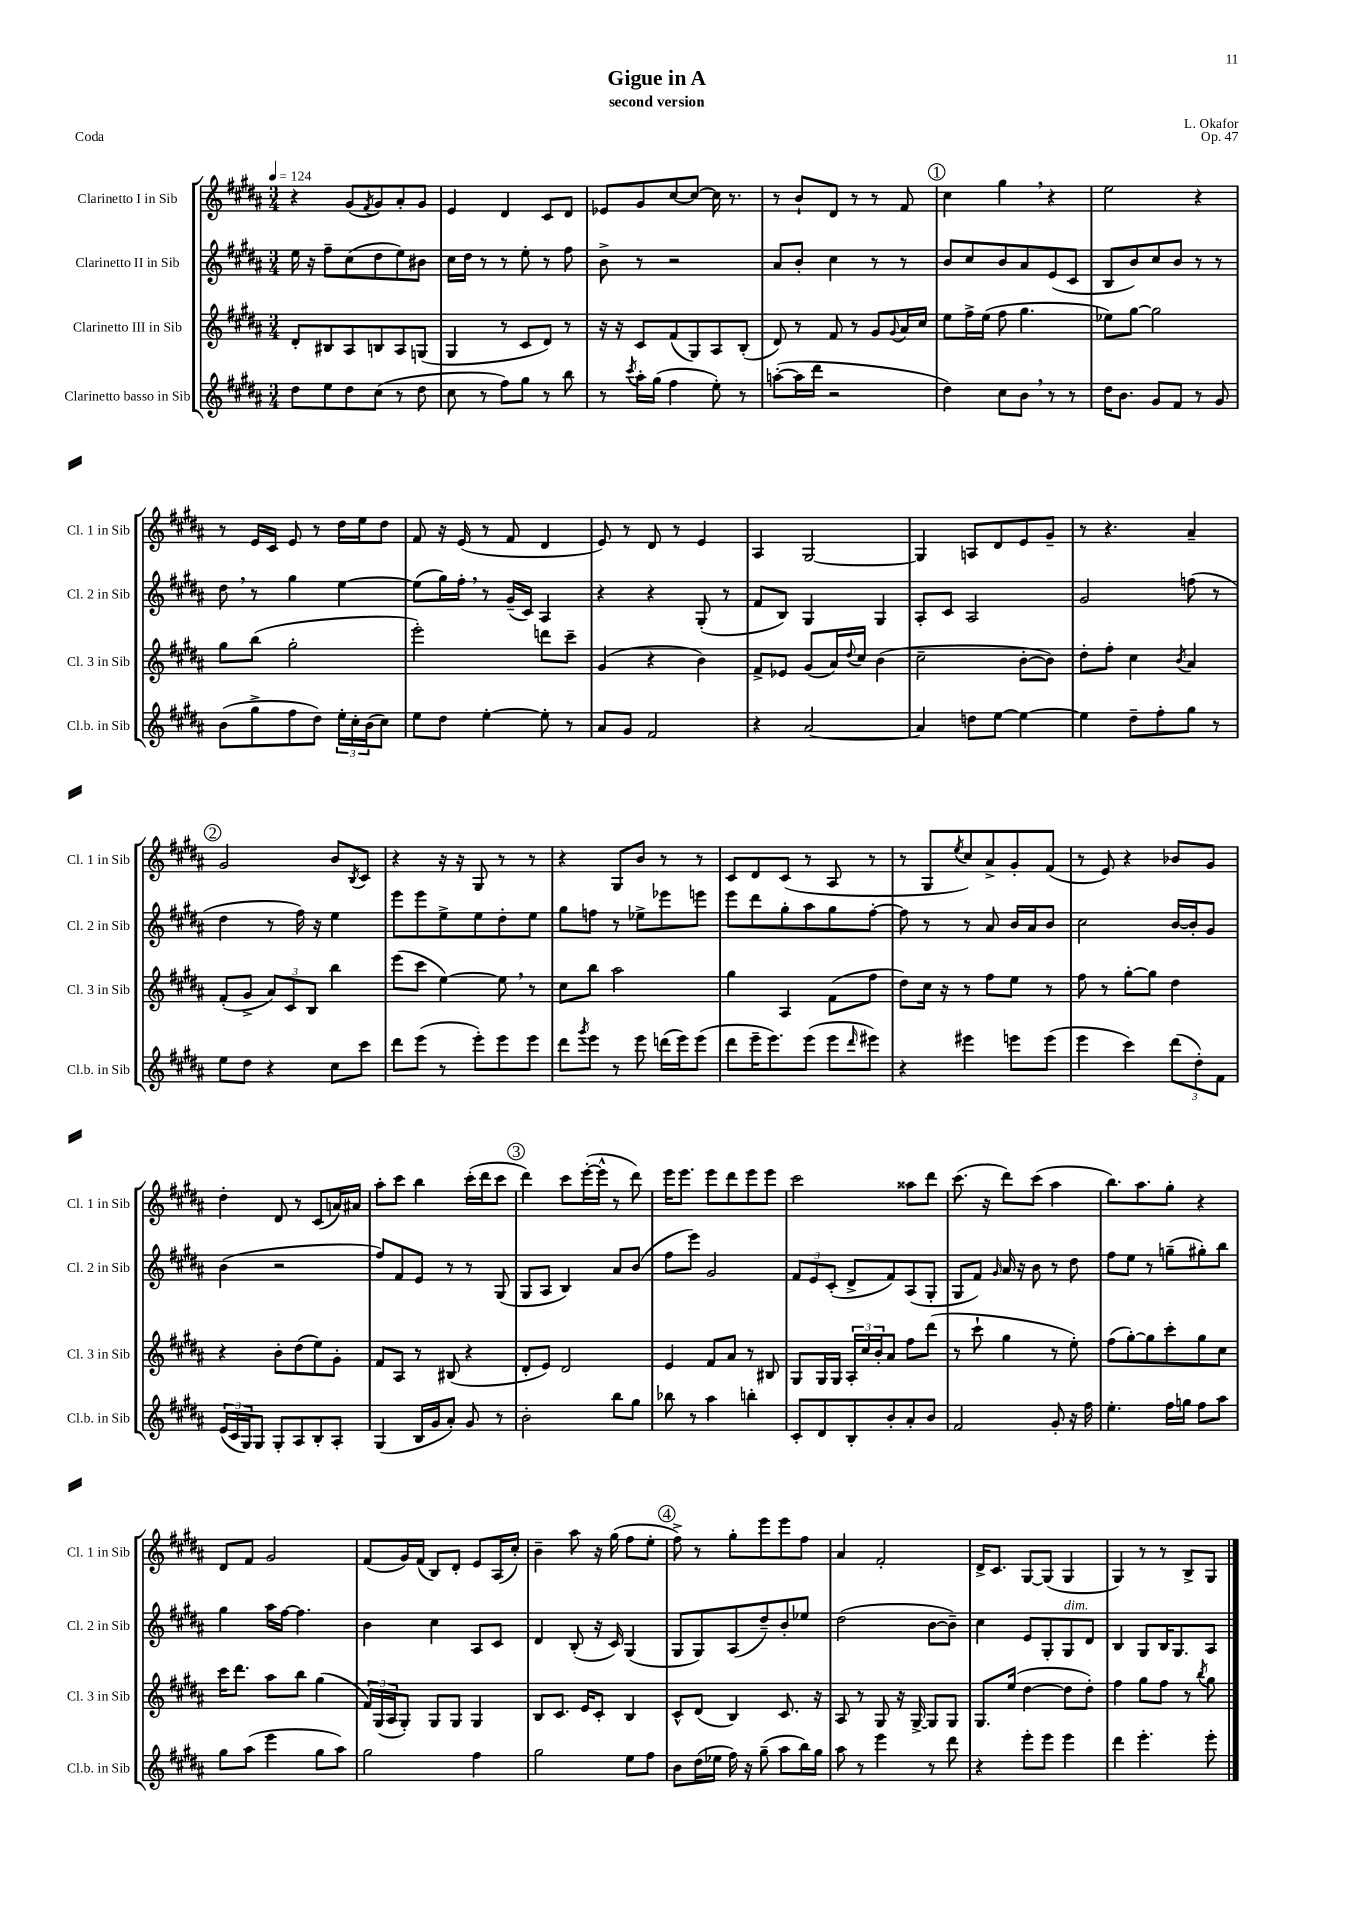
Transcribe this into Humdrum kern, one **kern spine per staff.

**kern	**kern	**kern	**kern
*staff4	*staff3	*staff2	*staff1
*clefG2	*clefG2	*clefG2	*clefG2
*k[f#c#g#d#a#]	*k[f#c#g#d#a#]	*k[f#c#g#d#a#]	*k[f#c#g#d#a#]
*M3/4	*M3/4	*M3/4	*M3/4
*MM124	*MM124	*MM124	*MM124
8dd#	8d#'	16ee	4r
.	.	16r	.
8ee	8B#	8ff#~	.
8dd#	8A#	(8cc#	(8g#
.	.	.	8qf#
(8cc#	8B	8dd#	8g#)
8r	8A#	8ee)	8a#'
8dd#	(8G	8b#	8g#
=	=	=	=
8cc#	4G#	16cc#	4e
.	.	16dd#	.
8r	.	8r	.
8ff#)	8r	8r	4d#
8gg#	8c#	8ee'	.
8r	8d#)	8r	8c#
8bb	8r	8ff#	8d#
=	=	=	=
8r	16r	8b^	8e-
.	16r	.	.
8qccc#	.	.	.
16aa#'	8c#	8r	8g#
(16gg#	.	.	.
4ff#	(8f#	2r	[8cc#
.	8G#)	.	8cc#_
8ee')	8A#	.	16cc#]
.	.	.	8.r
8r	(8B'	.	.
=	=	=	=
([8aa'	8d#)	8a#	8r
16aa]	8r	8b'	8b`
16ddd#	.	.	.
2r	8f#	4cc#	8d#
.	8r	.	8r
.	8g#	8r	8r
.	8qqg#	.	.
.	16a#	8r	8f#
.	16cc#	.	.
=	=	=	=
4dd#)	8ee	8b	4cc#
.	16ff#^	8cc#	.
.	(16ee	.	.
8cc#	8ff#	8b	4gg#
8b	4.gg#	8a#	.
8r	.	(8e	4r
8r	.	8c#	.
=	=	=	=
16dd#	8ee-)	8B	2ee
8.b	.	.	.
.	[8gg#	8b)	.
8g#	2gg#]	8cc#	.
8f#	.	8b	.
8r	.	8r	4r
8g#	.	8r	.
=	=	=	=
(8b	8gg#	8dd#	8r
8gg#^	(8bb	8r	16e
.	.	.	16c#
8ff#	2gg#'	4gg#	8e
8dd#)	.	.	8r
24ee'	.	[4ee	16dd#
24cc#'	.	.	.
.	.	.	16ee
(24b	.	.	.
8cc#)	.	.	8dd#
=	=	=	=
8ee	2eee')	(8ee]	8f#
8dd#	.	16gg#)	16r
.	.	16ff#'	(16e
[4ee'	.	8r	8r
.	.	(16g#~	8f#
.	.	16c#)	.
8ee']	8ddd	4A#	4d#
8r	8ccc#~	.	.
=	=	=	=
8a#	(4g#	4r	8e)
8g#	.	.	8r
2f#	4r	4r	8d#
.	.	.	8r
.	4b)	(8G#'	4e
.	.	8r	.
=	=	=	=
4r	8f#^	8f#	4A#
.	8e-	8B)	.
[2a#	(8g#	4G#	[2G#
.	16a#)	.	.
.	8qqdd#	.	.
.	16cc#	.	.
.	(4b	4G#	.
=	=	=	=
4a#]	2cc#~	8A#'	4G#]
.	.	8c#	.
8dd	.	2A#	8A
[8ee	.	.	8d#
4ee_	[8b'	.	8e
.	8b])	.	8g#~
=	=	=	=
4ee]	8dd#'	2g#	8r
.	8ff#'	.	4.r
8dd#~	4cc#	.	.
8ff#'	.	.	.
.	8qb	.	.
8gg#	4a#	(8ff	4a#~
8r	.	8r	.
=	=	=	=
8ee	(8f#'	4dd#	2g#
8dd#	8g#^	.	.
4r	12a#)	8r	.
.	12c#	.	.
.	.	16ff#)	.
.	12B	.	.
.	.	16r	.
8cc#	4bb	4ee	8b
.	.	.	8qB
8ccc#	.	.	8c#
=	=	=	=
8ddd#	(8eee	8eee	4r
(8eee	8ccc#	8eee	.
8r	[4ee)	8ee^	16r
.	.	.	16r
8eee')	.	8ee	8G#
8eee	8ee]	8dd#'	8r
8eee	8r	8ee	8r
=	=	=	=
8ddd#	8cc#	8gg#	4r
8qggg#	.	.	.
8eee	8bb	8ff	.
8r	2aa#	8r	8G#
8eee	.	8ee-^	8b
(16ddd	.	8eee-	8r
16eee)	.	.	.
(8eee	.	8eee	8r
=	=	=	=
8ddd#	4gg#	8eee	8c#
16eee~	.	8ddd#	8d#
8.eee)	.	.	.
.	4A#	8gg#'	(8c#
(8eee	.	8aa#	8r
8eee	(8f#	8gg#	8A#
16qqddd#	.	.	.
8eee#)	8ff#	[8ff#'	8r
=	=	=	=
4r	8dd#)	8ff#]	8r
.	16cc#	8r	8G#
.	16r	.	.
.	.	.	8qee
4eee#	8r	8r	8cc#)
.	8ff#	8a#	8a#^
8eee	8ee	16b	8g#'
.	.	16a#	.
(8eee	8r	8b	(8f#
=	=	=	=
4eee	8ff#	2cc#	8r
.	8r	.	8e)
4ccc#)	[8gg#'	.	4r
.	8gg#]	.	.
(12ddd#	4dd#	[16b	8b-
.	.	16b']	.
12dd#')	.	.	.
.	.	8g#	8g#
12f#	.	.	.
=	=	=	=
(24e	4r	(4b	4dd#'
24c#	.	.	.
24G#)	.	.	.
8G#	.	.	.
8G#'	8b'	2r	8d#
8A#	(8dd#	.	8r
8B'	8ee)	.	(8c#
8A#'	8g#'	.	16a)
.	.	.	16a#
=	=	=	=
(4G#	8f#	8ff#)	8aa#'
.	8A#	8f#	8ccc#
16B	8r	8e	4bb
16g#	.	.	.
8a#')	(8B#	8r	.
8g#	4r	8r	(16ccc#'
.	.	.	16ddd#
8r	.	(8G#	8ccc#
=	=	=	=
2b'	8d#'	8G#	4ddd#)
.	8e)	8A#	.
.	2d#	4B)	8ccc#
.	.	.	([16eee'
.	.	.	16eee^^]
8bb	.	8a#	8r
8gg#	.	(8b	8ddd#)
=	=	=	=
8bb-	4e	8ff#	16eee
.	.	.	8.eee
8r	.	8eee)	.
4aa#	8f#	2g#	8eee
.	8a#	.	8ddd#
4bb'	8r	.	8eee
.	8B#	.	8eee
=	=	=	=
8c#'	8G#	12f#	2ccc#
.	.	12e	.
8d#	16G#	.	.
.	.	(12c#'	.
.	16G#	.	.
8B'	24A#'	8d#^	.
.	24cc#	.	.
.	24b'	.	.
8b'	8a#	8f#)	.
8a#'	8ff#	(8A#	8aa##
8b	(8ddd#	8G#'	8ddd#
=	=	=	=
2f#	8r	8G#	(8.ccc#
.	8ccc#`	8f#)	.
.	.	.	16r
.	.	16qqg#	.
.	4gg#	16a#	8ddd#)
.	.	16r	.
.	.	8b	(8ccc#
8g#'	8r	8r	4aa#
16r	8ee')	8dd#	.
16ff#	.	.	.
=	=	=	=
4.ee'	(8ff#	8ff#	8.bb)
.	[8gg#')	8ee	.
.	.	.	8.aa#
.	8gg#]	8r	.
16ff#	8ccc#'	(8gg~	8gg#'
16gg	.	.	.
8ff#	8gg#	8gg#')	4r
8aa#	8cc#	8bb	.
=	=	=	=
8gg#	16ccc#	4gg#	8d#
.	8.ddd#	.	.
(8aa#	.	.	8f#
4eee	8aa#	16aa#	2g#
.	.	[16ff#	.
.	8bb	4.ff#]	.
8gg#	(4gg#	.	.
8aa#)	.	.	.
=	=	=	=
2gg#	24f#)	4b	(8f#
.	(24G#	.	.
.	24A#	.	.
.	8G#')	.	16g#)
.	.	.	(16f#
.	8G#	4cc#	8B)
.	8G#	.	8d#'
4ff#	4G#	8A#	8e
.	.	8c#	(16A#
.	.	.	16cc#')
=	=	=	=
2gg#	8B	4d#	4b~
.	8.c#	.	.
.	.	(8B'	8aa#
.	16e	.	.
.	8c#'	16r	16r
.	.	16c#)	(16gg#
8ee	4B	(4G#	8ff#
8ff#	.	.	8ee'
=	=	=	=
8b	8c#^^	8G#	8ff#^)
(16dd#	(8d#	8G#)	8r
16ee-	.	.	.
16ff#)	4B)	(8A#	8gg#'
16r	.	.	.
(8gg#~	.	8dd#~)	8eee
8aa#	8.c#	8b'	8eee
16bb)	.	8ee-	8ff#
16gg#	16r	.	.
=	=	=	=
8aa#	8A#	(2dd#	4a#
8r	8r	.	.
4eee	8G#	.	2f#'
.	16r	.	.
.	[16G#^	.	.
8r	8G#]	[8b	.
8ddd#	8G#	8b~])	.
=	=	=	=
4r	8.G#	4cc#	16d#^
.	.	.	8.c#
.	(16ee	.	.
8eee'	[4dd#	8e	[8G#
8eee	.	8G#'	(8G#]
4eee	8dd#]	8G#	4G#
.	8dd#')	8d#	.
=	=	=	=
4ddd#	4ff#	4B	4G#)
4.eee'	8gg#	8G#	8r
.	8ff#	16B	8r
.	.	8.G#	.
.	8r	.	8B^
.	8qbb	.	.
8eee'	8gg#	8A#	8G#
==	==	==	==
*-	*-	*-	*-
